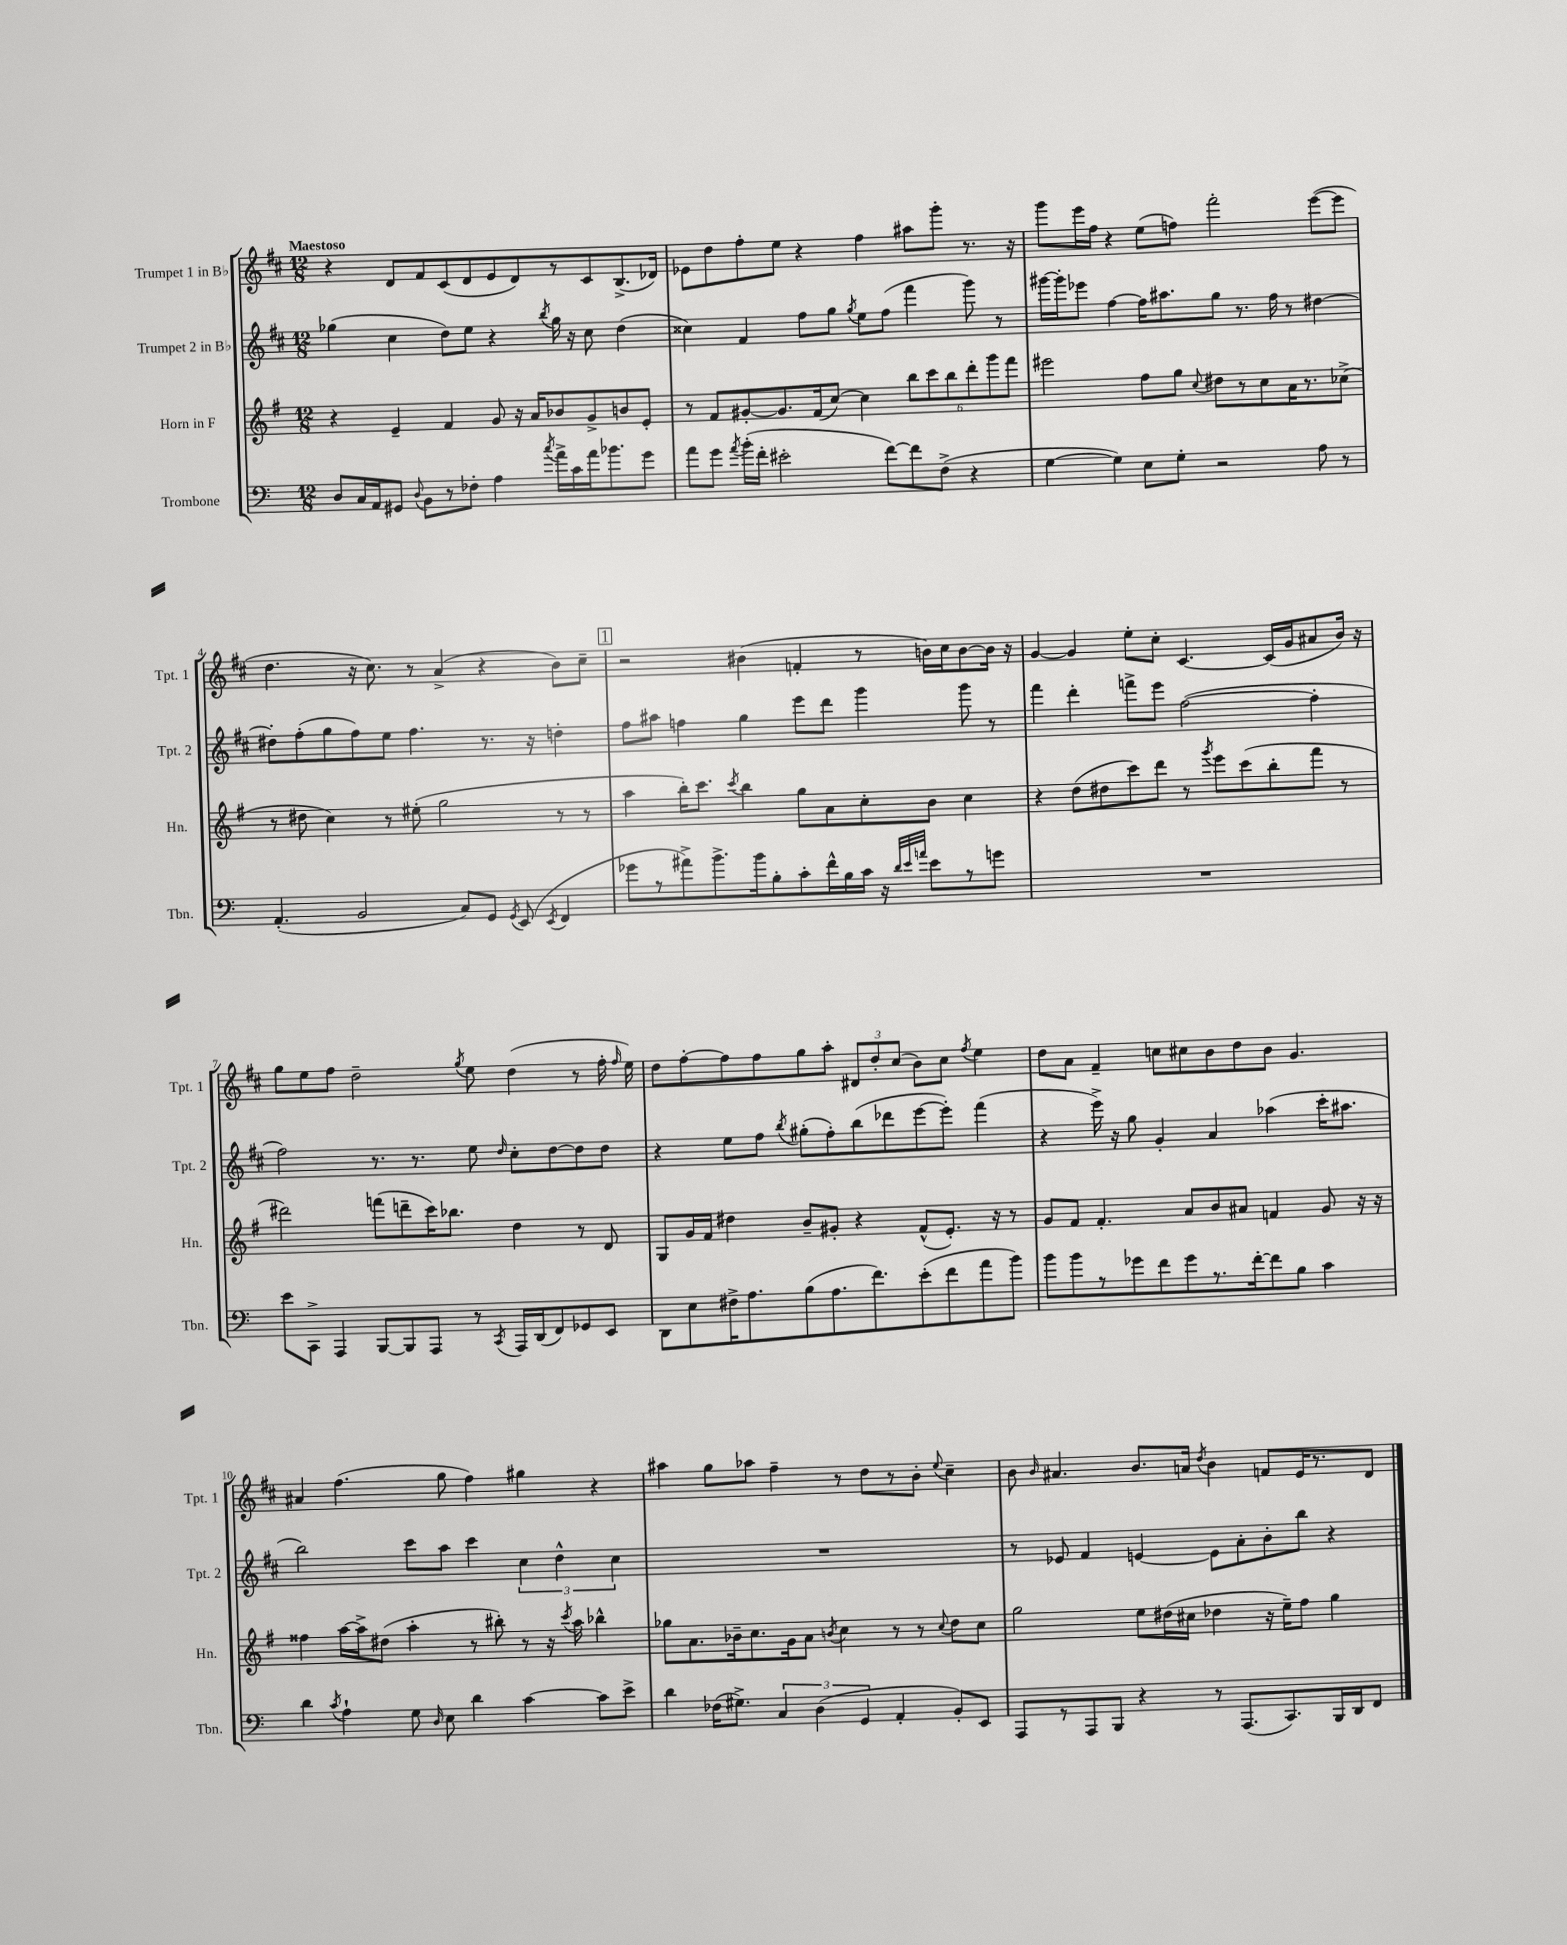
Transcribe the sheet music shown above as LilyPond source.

<<
\new StaffGroup <<
\new Staff = "s0" \with { instrumentName = "Trumpet 1 in Bb" shortInstrumentName = "Tpt. 1" } {
    \clef treble \key d \major \numericTimeSignature \time 12/8 \tempo "Maestoso"
    \autoBeamOff r4 d'8[ fis'8 cis'8( d'8 e'8 d'8) r8 cis'8 b8.->( des'16]) |
    ees'8[ d''8 fis''8-. e''8] r4 fis''4 ais''8[ g'''8]-. r8. r16 |
    g'''8[ e'''16 fis''16] r4 e''8[( f''8]) fis'''2-. e'''8[~( e'''8] |
    d''4. r16 cis''8.) r8 a'4->( r4 b'8[) cis''8]-- |
    \mark \markup { \box "1" } r2 bis'4( f'4-. r8 b'16[) cis''16 b'8~ b'16] r16 |
    g'4~ g'4 e''8[-. cis''8]-. cis'4.~ cis'16[( g'16 ais'8 b'16]) r16 |
    g''8[ e''8 fis''8] d''2-- \acciaccatura { g''8 } e''8 d''4( r8 fis''16-. \grace { fis''16 } e''16) |
    d''8[ fis''8~-. fis''8 fis''8 g''8 a''8]-. \tuplet 3/2 { dis'8[ d''8-. cis''8]( } b'8[) cis''8] \acciaccatura { fis''8 } e''4 |
    d''8[ a'8] fis'4-- c''8[ cis''8 b'8 d''8 b'8] g'4. |
    ais'4 fis''4.( g''8 fis''4) gis''4 r4 |
    ais''4 g''8[ aes''8] fis''4-- r8 d''8[ r8 b'8]-. \appoggiatura { e''8 } cis''4-- |
    b'8 \grace { b'16 } ais'4. b'8.[ a'16] \acciaccatura { d''8 } b'4 f'8[ e'16 r8. d'8] \bar "|." |
}
\new Staff = "s1" \with { instrumentName = "Trumpet 2 in Bb" shortInstrumentName = "Tpt. 2" } {
    \clef treble \key d \major \numericTimeSignature \time 12/8
    \autoBeamOff ges''4( cis''4 d''8[) e''8] r4 \acciaccatura { b''8 } ges''16 r16 cis''8 d''4( |
    cisis''4) fis'4 fis''8[ g''8] \acciaccatura { g''8 } e''8[ fis''8]( fis'''4 g'''8) r8 |
    gis'''16[~ gis'''16-. ees'''8] fis''4~ fis''16[ ais''8. g''8] r8. fis''16 r8 dis''4~ |
    dis''8[-. fis''8-.( g''8 fis''8) e''8] fis''4. r8. r16 d''4-. |
    \mark \markup { \box "1" } fis''8[ ais''8] f''4 g''4 e'''8[ d'''8] g'''4 g'''8 r8 |
    fis'''4 d'''4-. f'''8[-> e'''8] fis''2~( fis''4-. |
    fis''2) r8. r8. e''8 \grace { d''16 } cis''8[-. d''8~ d''8 d''8] |
    r4 e''8[ fis''8] \acciaccatura { b''8 } gis''8[-.( fis''8-.) b''8( des'''8 e'''8~ e'''8]-.) fis'''4( |
    r4 e'''16->) r16 g''8 g'4-. a'4 aes''4( cis'''16[-. ais''8.] |
    b''2) cis'''8[ a''8] cis'''4 \tuplet 3/2 { cis''4 d''4-^ cis''4 } |
    R1. |
    r8 ees'8 fis'4 e'4~ e'8[ a'8-. b'8-. b''8] r4 \bar "|." |
}
\new Staff = "s2" \with { instrumentName = "Horn in F" shortInstrumentName = "Hn." } {
    \clef treble \key g \major \numericTimeSignature \time 12/8
    \autoBeamOff r4 e'4-- fis'4 g'8 r16 a'16[ bes'8 g'8-> b'8 e'8]-. |
    r8 fis'8[ gis'8~-. gis'8. fis'16( c''8]~) c''4 \tuplet 6/4 { b''8[ c'''8 b''8 d'''8-. g'''8 fis'''8] } |
    eis'''2 fis''8[ g''8] \appoggiatura { c''8 } dis''8[ r8 c''8 a'16 r8. ces''8]->( |
    r8 dis''8 c''4) r8 eis''8-.( g''2 r8 r8 |
    \mark \markup { \box "1" } a''4 b''16[-.) c'''8.] \acciaccatura { c'''8 } b''4 g''8[ a'8 c''8-. b'8] c''4 |
    r4 d''8[( dis''8 c'''8) d'''8] r8 \acciaccatura { g'''8 } e'''8[ c'''8( b''8-. fis'''8] r8 |
    dis'''2) f'''8[( d'''8-- c'''16) bes''8.] d''4 r8 d'8 |
    g8[ g'16 fis'16] dis''4 b'8[-- gis'8]-. r4 fis'8[-^( e'8.]-.) r16 r8 |
    g'8[ fis'8] fis'4.-. a'8[ b'8 ais'8] f'4 g'8 r16 r16 |
    fisis''4 a''16[~ a''16-> dis''8]( a''4-. r8 bis''8-.) r8 r16 \acciaccatura { c'''8 } a''16 bes''4-^ |
    ges''8[ a'8. bes'16-- c''8. g'16 a'8] \acciaccatura { b'8 } c''4 r8 r8 \appoggiatura { c''8 } d''8[ c''8] |
    g''2 e''8[ dis''16( cis''16] des''4 r16 e''16[--) fis''8] g''4 \bar "|." |
}
\new Staff = "s3" \with { instrumentName = "Trombone" shortInstrumentName = "Tbn." } {
    \clef bass \key c \major \numericTimeSignature \time 12/8
    \autoBeamOff d8[ c16 a,16 gis,8] \appoggiatura { d8 } b,8[ r8 fes8]-. a4 \acciaccatura { c''8 } a'16[-> c'16 a'16 bes'8. g'8] |
    a'8[ g'8] \acciaccatura { a'8 } b'16[-.( f'16]-. eis'2-. f'8[~) f'8 f8]->( r4 |
    g4~ g4) e8[ g8]-. r2 a8 r8 |
    a,4.-.( b,2 c8[) g,8] \acciaccatura { g,8 } e,8( \acciaccatura { e,8 } f,4 |
    \mark \markup { \box "1" } ges'8[ r8 ais'8->) b'8.-> b'16 b8-. c'8-. f'16-^ b16 c'16] r16 \grace { d'32[ e'32 a'32] } e'8[ r8 g'8] |
    R1. |
    e'8[ c,8]-> a,,4 b,,8[~ b,,8 a,,8] r8 \acciaccatura { c,8 } a,,16[ d,16( f,8) ges,8 e,8] |
    d,8[ e8 fis16-> a8. b8( a8. f'8.) e'8-.( f'8 a'8 b'8]) |
    b'8[ b'8 r8 ges'8 f'8 ges'8 r8. f'16~-. f'8 b8] c'4 |
    d'4 \acciaccatura { c'8 } a4-! g8 \grace { d16 } e8 d'4 c'4~ c'8[ e'8]-> |
    d'4 fes16[( gis8.]->) \tuplet 3/2 { c4 d4( g,4 } a,4-. b,8[-.) e,8] |
    a,,8[ r8 a,,8 b,,8] r4 r8 a,,8.[( c,8.) b,,16 d,16 f,8] \bar "|." |
}
>>
>>
